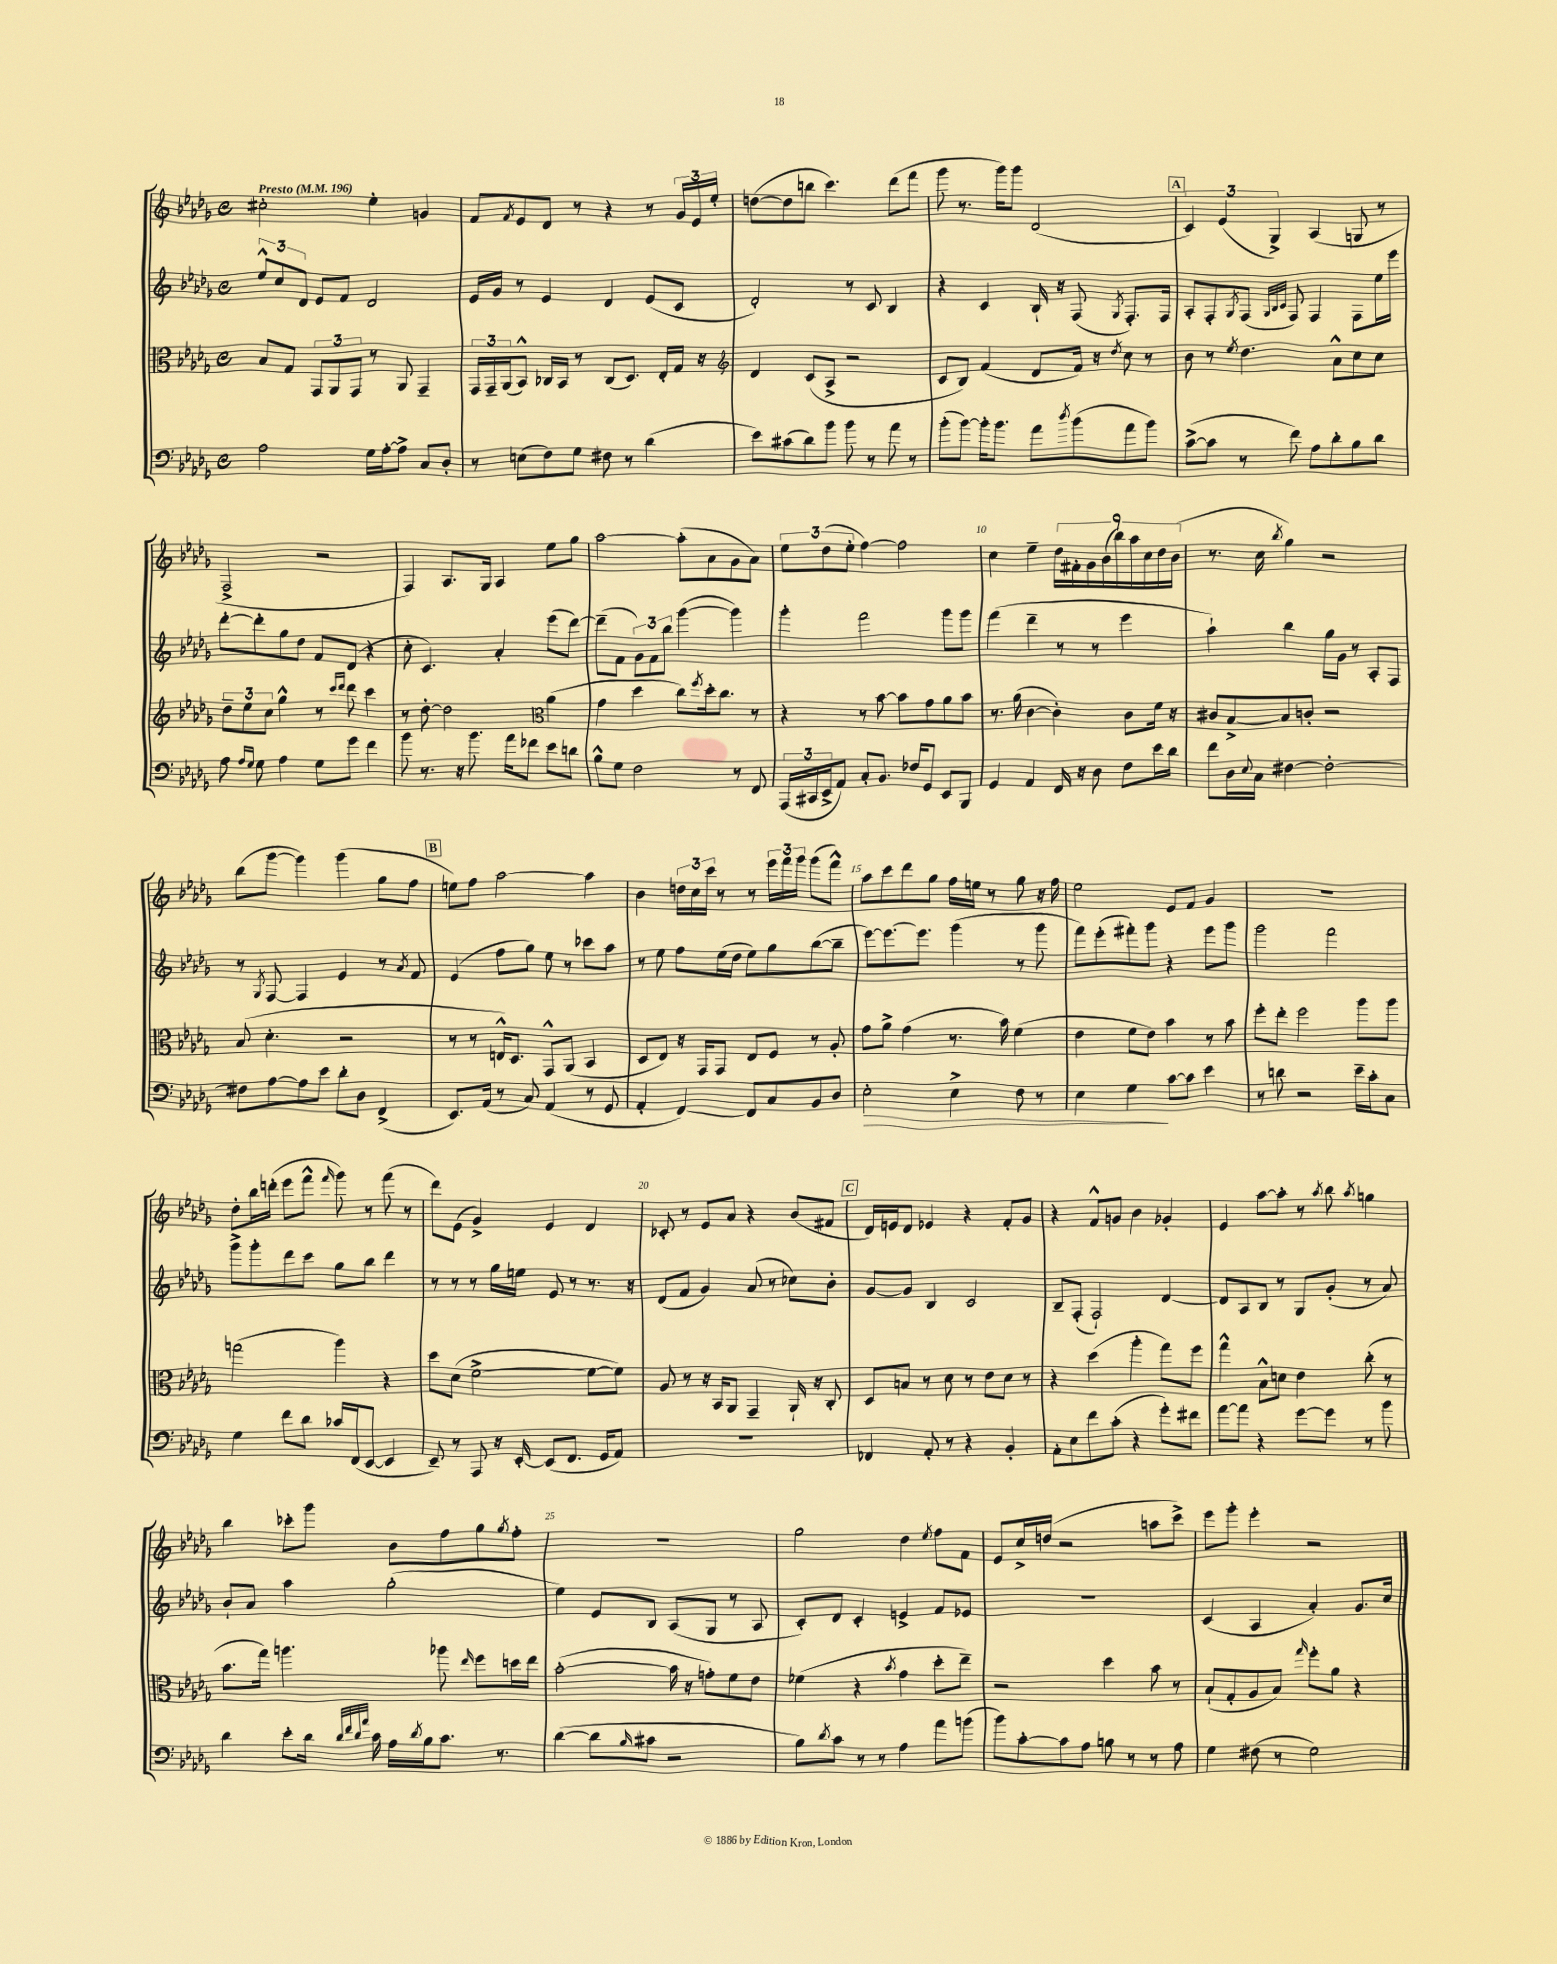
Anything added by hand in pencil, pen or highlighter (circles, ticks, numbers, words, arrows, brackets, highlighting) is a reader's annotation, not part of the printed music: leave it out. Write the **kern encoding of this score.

**kern	**dynam	**kern	**kern	**kern
*part4	*part4	*part3	*part2	*part1
*staff4	*staff4	*staff3	*staff2	*staff1
*clefF4	*	*clefC3	*clefG2	*clefG2
*k[b-e-a-d-g-]	*	*k[b-e-a-d-g-]	*k[b-e-a-d-g-]	*k[b-e-a-d-g-]
*M4/4	*	*M4/4	*M4/4	*M4/4
*met(c)	*	*met(c)	*met(c)	*met(c)
*MM196	*	*MM196	*MM196	*MM196
=1	=1	=1	=1	=1
!	!	!	!	!LO:TX:a:B:t=Presto
2A-\	.	8B-/L	12ee-^^/L	2cc#X'\
.	.	.	12cc/	.
.	.	8G-/J	.	.
.	.	.	12d-/J	.
.	.	12GG-/L	8e-/L	.
.	.	12AA-/	.	.
.	.	.	8f/J	.
.	.	12GG-/J	.	.
16G-\LL	.	8r	2d-/	4ee-'\
[16A-'\J	.	.	.	.
8A-^\J]	.	8AA-/	.	.
8C/L	.	4GG-~/	.	4gn/
8D-'/J	.	.	.	.
=2	=2	=2	=2	=2
8r	.	24GG-/LL	16e-/LL	8f/L
.	.	24GG-~/	.	.
.	.	.	16g-/JJ	.
.	.	(24AA-/J	.	.
.	.	.	.	8qf/
(8En\L	.	8BB-^^/J)	8r	8e-/
8F\)	.	16C-X/LL	4e-/	8d-/J
.	.	16BB-/JJ	.	.
8G-\J	.	8r	.	8r
8F#X\	.	(8C-/L	4d-/	4r
8r	.	8.D-/J)	.	.
(4d-\	.	.	(8e-/L	8r
.	.	16E-'/LL	.	.
.	.	16G-/JJ	8c/J	24g-/LL
.	.	.	.	24e-/
.	.	16r	.	.
.	.	.	.	24ee-'/JJ
=3	=3	=3	=3	=3
*	*	*clefG2	*	*
8e-\L)	.	4d-/	2d-'/)	([8ddn\L
(8c#X\	.	.	.	8dd\]
8d-\)	.	(8c/L	.	8bbn\J
8b-\J	.	8A-^/J	.	4.ccc\)
8b-\	.	2r	8r	.
8r	.	.	8c/	.
8a-\	.	.	4B-/	(8ddd-\L
8r	.	.	.	8fff\J
=4	=4	=4	=4	=4
(8b-'\L	.	8c/L	4r	8ggg-\
[8b-\J)	.	8B-/J)	.	8.r
16b-'\KL]	.	(4f/	4c/	.
8.b-\J	.	.	.	16ggg-\KL)
.	.	.	.	8ggg-\J
8a-\L	.	8d-/L	16B-`/	(2d-/
.	.	.	16r	.
8qdd-/	.	.	.	.
(8b-\	.	16f/Jk)	(8F/	.
.	.	16r	.	.
.	.	8qdd-/	8qG-/	.
8a-\	.	8cc\	8.F'/L)	.
8b-\J)	.	8r	.	.
.	.	.	16F/Jk	.
!!LO:REH:place=s1:t=A
=5	=5	=5	=5	=5
([8c^\L	.	8b-\	8A-'/L	6c/)
8c\J]	.	8r	8F'/	.
.	.	.	.	(6e-/
.	.	8qee-/	8qG-/	.
8r	.	4.dd-\	(8F/J	.
.	.	.	.	6G-^/)
.	.	.	32qqG-/LLL	.
.	.	.	32qqB-/	.
.	.	.	32qqc/JJJ	.
8f\)	.	.	8F/)	.
8A-\L	.	.	4F/	(4A-/
8d-'\	.	8a-^^\L	.	.
8B-\	.	8cc\	8F\L	8Gn/
8d-\J	.	8cc\J	16ee-\L	8r
.	.	.	16eee-\JJ	.
!!LO:LB:g=z
=6	=6	=6	=6	=6
8A-\	.	12dd-~\L	[8ddd-'\L	2F^/
.	.	12ee-\	.	.
16qqA-/LL	.	.	.	.
16qqG-/JJ	.	.	.	.
8G-\	.	.	8ddd-'\]	.
.	.	12cc\J	.	.
4A-\	.	4gg-^^\	8gg-\	.
.	.	.	8dd-\J	.
8G-\L	.	8r	8f/L	2r
.	.	16qqccc/LL	.	.
.	.	16qqddd-/JJ	.	.
8g-\J	.	8ddd-\	(8d-/J	.
4f\	.	4ccc\	4r	.
=7	=7	=7	=7	=7
8b-\	.	8r	8cc'\	4F/)
8.r	.	[8dd-'\	4.c/)	.
.	.	2dd-\]	.	8.A-/L
16r	.	.	.	.
8.b-\	.	.	.	.
.	.	.	.	16G-/Jk
.	.	.	4a-'/	4A-/
16a-\KL	.	.	.	.
8f-X\J	.	.	.	.
*	*	*clefC3	*	*
8e-\L	.	(4a-\	(8eee-\L	8ee-\L
8dn\J	.	.	[8ddd-\J)	8gg-\J
=8	=8	=8	=8	=8
8B-^^\L	.	4g-\	(8ddd-~\L]	[2aa-\
8G-\J	.	.	8f\J	.
2F\	.	4dd-\	12g-\L)	.
.	.	.	12f\	.
.	.	.	12bb-\J	.
.	.	8cc\L)	([4ggg-\	(8aa-'\L]
.	.	8qff/	.	.
.	.	16dd-'\k	.	8a-\
.	.	8.cc\J	.	.
8r	.	.	4ggg-\])	8g-\
8FF/	.	8r	.	8a-\J)
=9	=9	=9	=9	=9
(24AAA-/LL	.	4r	4ggg-'\	12ee-\L
24CC#X/	.	.	.	.
24EE-^/J	.	.	.	(12dd-\
8AA-/J)	.	.	.	.
.	.	.	.	12ee-'\J
8C'/L	.	8r	2fff\	[4ff\)
8.BB-/J	.	[8b-\	.	.
.	.	8b-\L]	.	2ff\]
16F-X/KL	.	.	.	.
8GG-/J	.	8g-\	.	.
8EE-/L	.	8a-\	8ggg-\L	.
8BBB-/J	.	8b-\J	8ggg-\J	.
=10	=10	=10	=10	=10
4GG-/	.	8.r	(4fff\	4cc\
.	.	(16a-\	.	.
4AA-/	.	[4c\	4ddd-~\	4ee-~\
16FF/	.	4c'\])	8r	18dd-\LL
.	.	.	.	18f#X'\
16r	.	.	.	.
.	.	.	.	18g-\
8D-\	.	.	8r	.
.	.	.	.	(18b-\
.	.	.	.	18bb-\)
8F\L	.	8c\L	4eee-\	.
.	.	.	.	18aa-\
.	.	.	.	18cc\
16e-\L	.	16f\Jk	.	.
.	.	.	.	18dd-\
16d-\JJ	.	16r	.	.
.	.	.	.	(18b-\JJ
=11	=11	=11	=11	=11
8f\L	.	8c#X/L	4aa-`\)	8.r
16D-\L	.	[8B-^/	.	.
8qqE-/	.	.	.	.
16C\JJ	.	.	.	16cc\
.	.	.	.	8qbb-/
[4F#X\	.	8B-/]	4bb-\	4gg-\)
.	.	8cn'/J	.	.
2F#'\_	.	2r	16gg-\LL	2r
.	.	.	16g-\JJ	.
.	.	.	8r	.
.	.	.	8A-'/L	.
.	.	.	8F/J	.
!!LO:LB:g=z
=12	=12	=12	=12	=12
8F#X\L]	.	(8B-/	8r	(8bb-\L
.	.	.	8qG-/	.
[8A-\	.	4.d-'\	[8F/	[8ggg-\J
8A-\]	.	.	4F/]	4ggg-\])
8e-\J	.	.	.	.
8d-'\L	.	2r	4e-/	(4ggg-\
8D-\J	.	.	.	.
(4FF^/	.	.	8r	8gg-\L
.	.	.	8qa-/	.
.	.	.	8f/	8ff\J
!!LO:REH:place=s1:t=B
=13	=13	=13	=13	=13
8.EE-/L)	.	8r	(4e-/	8een\L)
.	.	8r	.	8ff\J
(16AA-/Jk	.	.	.	.
8r	.	16En^^/KL)	8ff\L	[2aa-\
.	.	8.D-/J	.	.
8C/)	.	.	8gg-\J)	.
(4AA-/	.	8GG-^^/L	8ee-\	.
.	.	(8AA-/J	8r	.
8r	.	4BB-/	8ccc-X\L	4aa-\]
8GG-/	.	.	8aa-\J	.
=14	=14	=14	=14	=14
4AA-'/	.	8D-/L	8r	4b-\
.	.	8E-/J)	8ee-\	.
[4FF/)	.	16r	8ff\L	24ddn\LL
.	.	.	.	24cc\
.	.	16GG-/KL	.	.
.	.	.	.	24ccc\JJ
.	.	8GG-/J	(16ee-\L	8r
.	.	.	16dd-\JJ	.
8FF/L]	.	8E-/L	8ee-\L)	8r
8C/	.	8F/J	8gg-\	24eee-\LL
.	.	.	.	24fff\
.	.	.	.	24ggg-\JJ
8BB-/	.	8r	([8bb-\	(8ggg-\L
8D-/J	.	8A-'/	8bb-~\J]	8fff^^\J)
=15	=15	=15	=15	=15
!	!LO:HP:b	!	!	!
2E-'\	>	8g-\L	[8eee-\L)	8aa-\L
.	.	8a-^\J	8.eee-\_	8ccc\
.	.	(4g-\	.	8ddd-\
.	.	.	8.eee-\J]	.
.	.	.	.	8gg-\J
4E-^\	.	8.r	(4ggg-\	16ff\LL
.	.	.	.	16een\JJ
.	.	.	.	8r
.	.	16b-\)	.	.
8F\	.	(4f\	8r	8gg-\
8r	.	.	8ggg-\	16r
.	.	.	.	16ff\
=16	=16	=16	=16	=16
4E-\	.	4e-\	8fff\L)	2ee-\
.	.	.	(8eee-'\	.
4G-\	.	8f\L	8fff#X'\)	.
.	.	8e-\J)	8ggg-\J	.
[8c\L	]	4b-\	4r	8e-/L
8c\J]	.	.	.	8f/J
4e-\	.	8r	8eee-\L	4g-/
.	.	8b-\	8ggg-\J	.
=17	=17	=17	=17	=17
8r	.	8ff'\L	2ggg-\	1r
8dn\	.	8ee-'\J	.	.
2r	.	2ff\	.	.
.	.	.	2fff\	.
16e-~\LL	.	8aa-\L	.	.
16c'\J	.	.	.	.
8C\J	.	8aa-\J	.	.
!!LO:LB:g=z
=18	=18	=18	=18	=18
4G-\	.	(2ggn\	8ggg-^\L	8dd-'\L
.	.	.	8ggg-'\	16bb-\L
.	.	.	.	(16dddn'\JJ
8f\L	.	.	8ddd-\	8eee-\L
8d-\J	.	.	8ccc\J	8fff^^\J
.	.	.	.	16qqfff/
16c-X/LL	.	4aa-\)	8gg-\L	8ggg-\)
(16FF/J	.	.	.	.
[8EE-/J	.	.	8bb-\J	8r
4EE-/]	.	4r	4ddd-\	(8fff\
.	.	.	.	8r
=19	=19	=19	=19	=19
8EE-~/)	.	8dd-\L	8r	8ddd-\L)
8r	.	(8d-\J	8r	(8e-\J
8AAA-/	.	[2f^\	8r	4g-^/)
16r	.	.	16gg-\LL	.
[16EE-'/	.	.	16een\JJ	.
(8EE-/L]	.	.	8e-/	4e-/
8.FF/J	.	.	8r	.
.	.	8f\L_	8.r	4d-/
16GG-/KL	.	.	.	.
8AA-/J)	.	8f\J])	.	.
.	.	.	16r	.
=20	=20	=20	=20	=20
1r	.	8A-/	(8d-/L	8c-X'/
.	.	8r	8f/J	8r
.	.	16r	4g-/)	8e-/L
.	.	16BB-/KL	.	.
.	.	8AA-/J	.	8a-/J
.	.	4GG-~/	(8a-/	4r
.	.	.	8r	.
.	.	16AA-`/	8cc-X\L)	(8b-/L
.	.	16r	.	.
.	.	8C'/	8b-'\J	8f#X/J
!!LO:REH:place=s1:t=C
=21	=21	=21	=21	=21
4FF-X/	.	8D-/L	[8g-/L	16d-/LL)
.	.	.	.	16en/J
.	.	8Bn/J	8g-/J]	8d-/J
8AA-'/	.	8r	4B-/	4e-X/
8r	.	8d-\	.	.
4r	.	8r	2c/	4r
.	.	8e-\L	.	.
4BB-'/	.	8d-\J	.	8f'/L
.	.	8r	.	8g-/J
=22	=22	=22	=22	=22
8AA-'\L	.	4r	8B-~/L	4r
8E-\	.	.	(8F'/J	.
8f\	.	(4dd-\	2F`/)	8f^^/L
(8c'\J	.	.	.	8gn/J
4r	.	4aa-'\	.	4b-\
8g-'\L)	.	8gg-\L)	[4d-/	4g-X'/
8f#X\J	.	8ff\J	.	.
=23	=23	=23	=23	=23
[8a-\L	.	4gg-^^\	8d-/L]	4e-/
8a-\J]	.	.	8A-/	.
4r	.	8B-^^\L	8B-/J	[8aa-\L
.	.	8dn\J	8r	8aa-'\J]
[8g-\L	.	4e-\	8G-/L	8r
.	.	.	.	8qaa-/
8g-\J]	.	.	(8g-'/J	8bb-\
.	.	.	.	8qaa-/
8r	.	(8cc'\	8r	4ggn\
8b-\	.	8r	8a-/)	.
!!LO:LB:g=z
=24	=24	=24	=24	=24
4d-\	.	8.b-\L	8b-`/L	4bb-\
.	.	.	8a-/J	.
.	.	16gg-\Jk)	.	.
8e-'\L	.	4.aan\	4aa-\	8ccc-X'\L
16d-\Jk	.	.	.	8ggg-\J
32qqd-/LLL	.	.	.	.
32qqf/	.	.	.	.
32qqd-/	.	.	.	.
32qqa-/JJJ	.	.	.	.
16c\	.	.	.	.
16A-\LL	.	.	(2gg-'\	8b-\L
8qd-/	.	.	.	.
16B-\J	.	.	.	.
8.c\J	.	8aa-X\	.	8ff\
.	.	16qqee-/	.	.
.	.	8ff\L	.	8gg-\
8.r	.	.	.	.
.	.	.	.	8qgg-/
.	.	16ddn\L	.	8ff'\J
.	.	16ee-\JJ	.	.
=25	=25	=25	=25	=25
([4d-\	.	([2b-'\	4ee-\)	1r
8d-\L]	.	.	8e-/L	.
16qqB-/	.	.	.	.
8c#X\J	.	.	8B-/J	.
2r	.	16b-\]	(8A-/L	.
.	.	16r	.	.
.	.	8gn'\L)	8G-/J	.
.	.	8f\	8r	.
.	.	8e-\J	8A-/	.
=26	=26	=26	=26	=26
8B-\L)	.	(4f-X\	8c'/L)	2gg-\
8qd-/	.	.	.	.
8c\J	.	.	8d-/J	.
8r	.	4r	4c'/	.
8r	.	.	.	.
.	.	8qb-/	.	.
4A-\	.	4g-\	4en^/	4dd-\
.	.	.	.	8qee-/
8a-\L	.	8dd-'\L	8f/L	8ff\L
(8bn\J	.	8ee-~\J)	8e-X/J	8f\J
=27	=27	=27	=27	=27
8b-\L)	.	2r	1r	8e-/L
[8c'\	.	.	.	16cc^/L
.	.	.	.	(16ddn/JJ
8c\]	.	.	.	2r
8A-\J	.	.	.	.
8Bn\	.	4dd-\	.	.
8r	.	.	.	.
8r	.	8b-\	.	8aan\L
8A-\	.	8r	.	8ccc^\J)
=28	=28	=28	=28	=28
4G-\	.	(8B-`/L	(4c/	8eee-\L
.	.	8G-'/	.	8ggg-'\J
(8F#X\	.	8A-/	4A-/	4eee-'\
8r	.	8B-/J)	.	.
.	.	16qqgg-/	.	.
2G-\)	.	8ff'\L	4a-'/)	2r
.	.	8a-\J	.	.
.	.	4r	8.g-/L	.
.	.	.	16cc/Jk	.
==	==	==	==	==
*-	*-	*-	*-	*-
